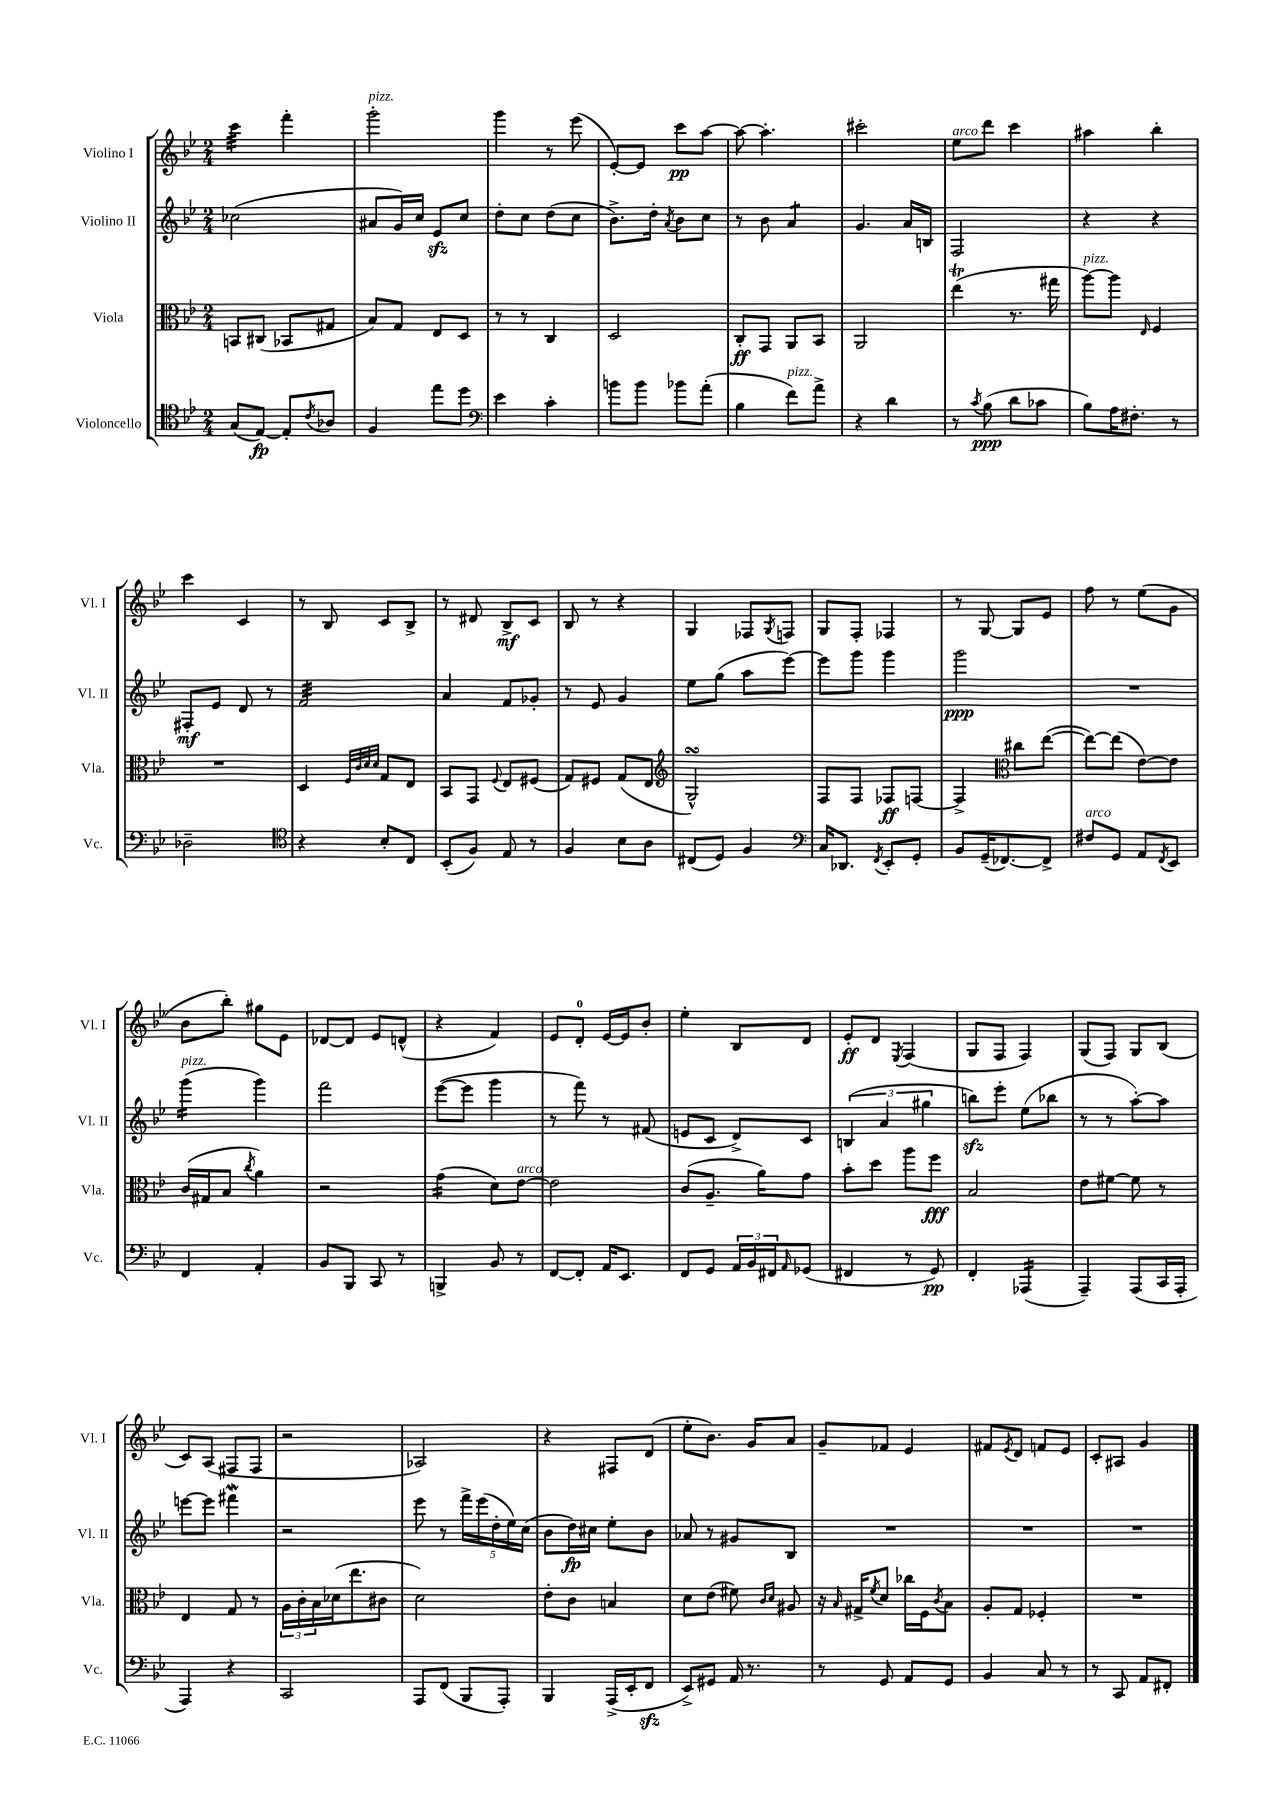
<<
\new StaffGroup <<
\new Staff = "s0" \with { instrumentName = "Violino I" shortInstrumentName = "Vl. I" } {
    \clef treble \key bes \major \numericTimeSignature \time 2/4
    c'''4:32 f'''4-. |
    g'''2-.^\markup { \italic "pizz." } |
    g'''4 r8 ees'''8( |
    ees'8~-.) ees'8 c'''8\pp a''8~ |
    a''8~ a''4.-. |
    cis'''2-. |
    ees''8^\markup { \italic "arco" } d'''8 c'''4 |
    ais''4 bes''4-. |
    c'''4 c'4 |
    r8 bes8 c'8 bes8-> |
    r8 dis'8 bes8->\mf c'8 |
    bes8 r8 r4 |
    g4 fes8 \acciaccatura { g8 } f8 |
    g8 f8-. fes4 |
    r8 g8~ g8 ees'8 |
    f''8 r8 ees''8( g'8 |
    bes'8 bes''8-.) gis''8 ees'8 |
    des'8~ des'8 ees'8 d'8-^( |
    r4 f'4) |
    ees'8 d'8-0-. ees'16~ ees'16 bes'8-. |
    ees''4-. bes8 d'8 |
    ees'8-.\ff d'8 \acciaccatura { ees8 } f4( |
    g8 f8 f4) |
    g8( f8) g8 bes8( |
    c'8) a8( fis8 fis8 |
    r2 |
    aes2) |
    r4 fis8 d'8( |
    ees''8-. bes'8.) g'16 a'8 |
    g'8-- fes'8 ees'4 |
    fis'8 \acciaccatura { ees'8 } d'8 f'8 ees'8 |
    c'8-. ais8 g'4 \bar "|." |
}
\new Staff = "s1" \with { instrumentName = "Violino II" shortInstrumentName = "Vl. II" } {
    \clef treble \key bes \major \numericTimeSignature \time 2/4
    ces''2( |
    ais'8 g'16) c''16 ees'8\sfz c''8 |
    d''8-. c''8 d''8( c''8 |
    bes'8.->) d''16-. \acciaccatura { a'8 } bes'8 c''8 |
    r8 bes'8 a'4:8 |
    g'4. a'16 b16 |
    f2 |
    r4 r4 |
    fis8-.\mf ees'8 d'8 r8 |
    f'2:32 |
    a'4 f'8 ges'8-. |
    r8 ees'8 g'4 |
    ees''8 g''8( a''8 ees'''8~) |
    ees'''8 g'''8 g'''4 |
    g'''2\ppp |
    R2 |
    g'''4:16^\markup { \italic "pizz." }( g'''4) |
    f'''2 |
    ees'''8~( ees'''8 g'''4 |
    r8 f'''8) r8 fis'8( |
    e'8 c'8 d'8->) c'8 |
    \tuplet 3/2 { b4( a'4 gis''4 } |
    b''8\sfz) ees'''8-. ees''8( bes''8 |
    r8 r8 a''8~-.) a''8 |
    e'''8~ e'''8 fis'''4\mordent |
    r2 |
    ees'''8 r8 \tuplet 5/4 { f'''16-> ees'''16( d''16-. ees''16) c''16( } |
    bes'8 d''16\fp) cis''16 ees''8-. bes'8 |
    aes'8 r8 gis'8 bes8 |
    R2 |
    R2 |
    R2 \bar "|." |
}
\new Staff = "s2" \with { instrumentName = "Viola" shortInstrumentName = "Vla." } {
    \clef alto \key bes \major \numericTimeSignature \time 2/4
    b,8 cis8( bes,8 gis8 |
    bes8) g8 ees8 d8 |
    r8 r8 c4 |
    d2 |
    c8-.\ff g,8 a,8 bes,8 |
    a,2 |
    ees''4\trill( r8. gis''16 |
    a''8~^\markup { \italic "pizz." }) a''8 \grace { ees16 } f4 |
    R2 |
    d4 \grace { f32 c'32 d'32 d'32 } g8 ees8 |
    bes,8 g,8 \appoggiatura { f8 } ees8 fis8( |
    g8) fis8 g8( ees8 |
    \clef treble g2-^\turn) |
    f8 f8 fes8\ff f8~ |
    f4-> \clef alto cis''8 ees''8~( |
    ees''8~) ees''8( ees'8~) ees'8 |
    c'16( gis16 bes8 \acciaccatura { c''8 } a'4) |
    r2 |
    g'4:16( d'8) ees'8~^\markup { \italic "arco" } |
    ees'2 |
    c'8( a8.-- a'16) g'8 |
    bes'8-. d''8 a''8 f''8\fff |
    bes2 |
    ees'8 fis'8~ fis'8 r8 |
    ees4 g8 r8 |
    \tuplet 3/2 { a16 c'16-. bes16 } des'16( ees''8. cis'8 |
    d'2) |
    ees'8-. c'8 b4 |
    d'8 ees'8( fis'8) \grace { c'16 d'16 } ais8 |
    r16 \grace { bes16 } gis16-> \acciaccatura { f'8 } d'8 ces''16 f16 \acciaccatura { c'8 } bes8 |
    a8-. g8 fes4-. |
    R2 \bar "|." |
}
\new Staff = "s3" \with { instrumentName = "Violoncello" shortInstrumentName = "Vc." } {
    \clef tenor \key bes \major \numericTimeSignature \time 2/4
    g8( ees8~\fp) ees8-. \acciaccatura { c'8 } aes8 |
    f4 ees''8 d''8 |
    \clef bass ees'4 c'4-. |
    b'8 b'8 bes'8 a'8-.( |
    bes4 f'8^\markup { \italic "pizz." }) a'8-> |
    r4 d'4 |
    r8 \acciaccatura { c'8 } bes8\ppp( d'8 ces'8 |
    bes8) a16 fis8.-. r8 |
    des2-- |
    \clef tenor r4 bes8-. c8 |
    bes,8-.( f8) ees8 r8 |
    f4 bes8 a8 |
    cis8( d8) f4 |
    \clef bass c16 des,8. \acciaccatura { f,8 } ees,8-. g,8-. |
    bes,8 g,16--( fes,8.~) fes,8-> |
    fis8^\markup { \italic "arco" } g,8 a,8 \acciaccatura { f,8 } ees,8 |
    f,4 a,4-. |
    bes,8 bes,,8 c,8 r8 |
    b,,4-> bes,8 r8 |
    f,8~ f,8-. a,16 ees,8. |
    f,8 g,8 \tuplet 3/2 { a,16 bes,16 fis,16 } \grace { a,16 } ges,8( |
    fis,4 r8 g,8\pp) |
    f,4-. aes,,4:16( |
    a,,4--) a,,8( c,16 a,,16-. |
    a,,4) r4 |
    c,2 |
    a,,8 f,8( bes,,8 a,,8-.) |
    bes,,4 a,,16->( ees,16-. f,8\sfz |
    ees,8->) gis,8 a,16 r8. |
    r8 g,8 a,8 g,8 |
    bes,4 c8 r8 |
    r8 c,8 a,8 fis,8-. \bar "|." |
}
>>
>>
\layout { \context { \Score \remove "Bar_number_engraver" } }
